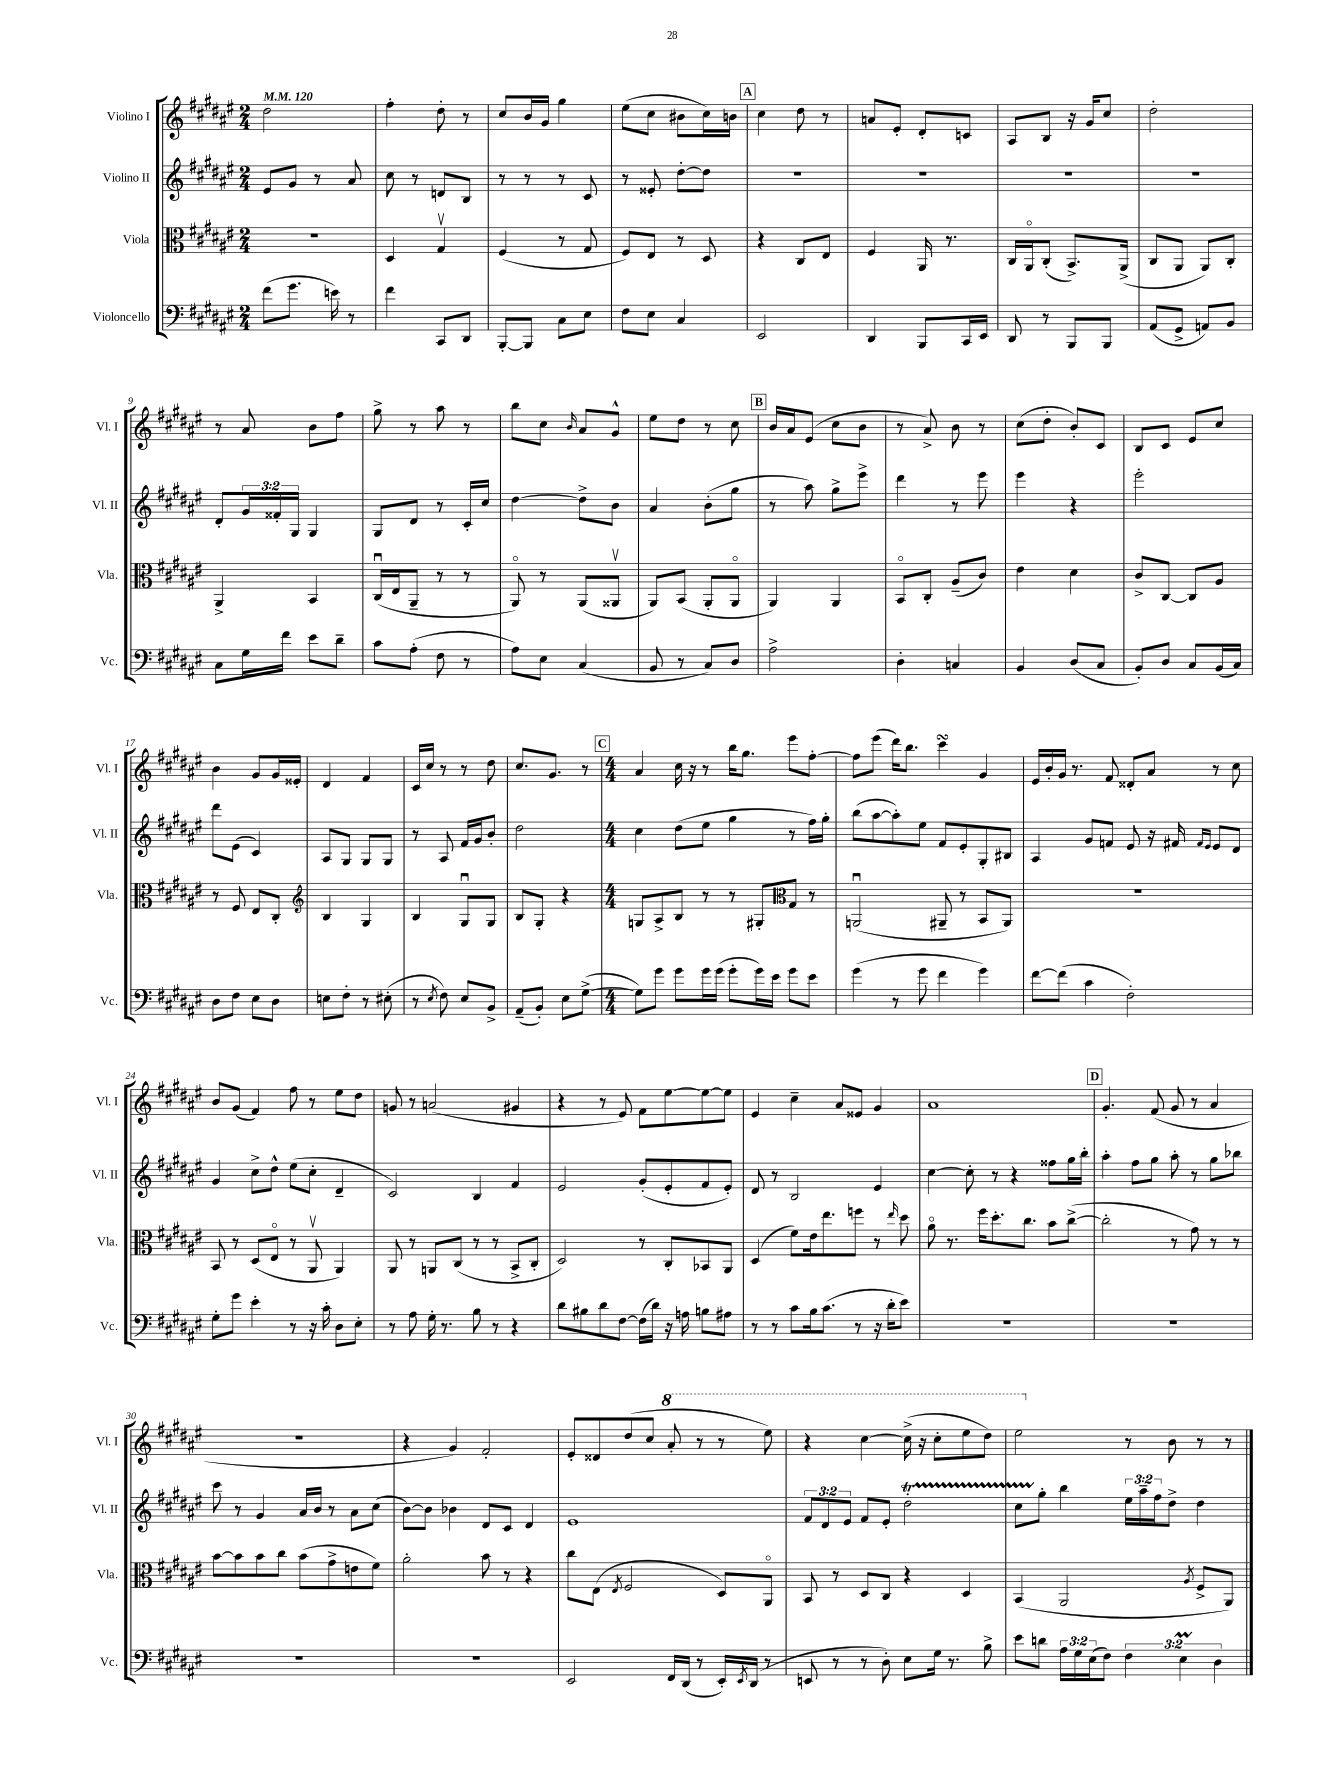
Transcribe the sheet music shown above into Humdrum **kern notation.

**kern	**kern	**kern	**kern
*part4	*part3	*part2	*part1
*staff4	*staff3	*staff2	*staff1
*I"Violoncello	*I"Viola	*I"Violino II	*I"Violino I
*I'Vc.	*I'Vla.	*I'Vl. II	*I'Vl. I
*clefF4	*clefC3	*clefG2	*clefG2
*k[f#c#g#d#a#e#]	*k[f#c#g#d#a#e#]	*k[f#c#g#d#a#e#]	*k[f#c#g#d#a#e#]
*M2/4	*M2/4	*M2/4	*M2/4
*MM120	*MM120	*MM120	*MM120
=1	=1	=1	=1
(8f#\L	2r	8e#/L	2dd#\
8.g#\J	.	8g#/J	.
.	.	8r	.
16en\)	.	.	.
8r	.	8a#/	.
=2	=2	=2	=2
4f#\	4D#/	8cc#\	4ff#'\
.	.	8r	.
8CC#/L	4G#v/	8dn/L	8dd#'\
8DD#/J	.	8B/J	8r
=3	=3	=3	=3
[8BBB'/L	(4F#/	8r	8cc#/L
8BBB/J]	.	8r	16b/L
.	.	.	16g#/JJ
8C#\L	8r	8r	4gg#\
8E#\J	8G#/	8c#/	.
=4	=4	=4	=4
8F#\L	8F#/L)	8r	(8ee#\L
8E#\J	8E#/J	8e##X'/	8cc#\J
4C#/	8r	[8dd#'\L	8b#X\L
.	8D#/	8dd#\J]	16cc#\L)
.	.	.	16bn\JJ
!!LO:REH:place=s1:t=A
=5	=5	=5	=5
2EE#/	4r	2r	4cc#\
.	8C#/L	.	8dd#\
.	8E#/J	.	8r
=6	=6	=6	=6
4DD#/	4F#/	2r	8an/L
.	.	.	8e#'/J
8BBB/L	16AA#/	.	8d#'/L
.	8.r	.	.
16CC#/L	.	.	8cn/J
16EE#/JJ	.	.	.
=7	=7	=7	=7
8DD#/	16C#/LL	2r	8A#/L
.	16AA#/J	.	.
8r	(8C#'/J	.	8B/J
8BBB/L	8.BB^/L)	.	16r
.	.	.	16g#/KL
8BBB/J	.	.	8cc#/J
.	(16AA#^/Jk	.	.
=8	=8	=8	=8
(8AA#/L	8C#/L	2r	2dd#'\
8GG#^/J	8AA#/J	.	.
8AAn/L)	8AA#/L)	.	.
8BB/J	8C#'/J	.	.
!!LO:LB:g=z
=9	=9	=9	=9
8C#\L	4AA#^/	8d#'/L	8r
16G#\L	.	24g#/L	8a#/
.	.	24f##X'/	.
16f#\JJ	.	.	.
.	.	24G#/JJ	.
8e#\L	4BB/	4G#/	8b\L
8d#~\J	.	.	8ff#\J
=10	=10	=10	=10
8c#\L	(16C#u/LL	8G#/L	8gg#^\
.	16E#/J	.	.
(8A#'\J	8AA#~/J	8d#/J	8r
8F#\	8r	8r	8aa#\
8r	8r	16c#'/LL	8r
.	.	16cc#/JJ	.
=11	=11	=11	=11
8A#\L)	8AA#/)	[4dd#\	8bb\L
8E#\J	8r	.	8cc#\J
.	.	.	16qqb/
(4C#/	(8AA#/L	8dd#^\L]	8a#/L
.	8AA##Xv/J	8b\J	8g#^^/J
=12	=12	=12	=12
8BB/	8AA#/L)	4a#/	8ee#\L
8r	(8BB/J	.	8dd#\J
8C#/L)	8AA#'/L	(8b'\L	8r
8D#/J	8AA#/J	8gg#\J	8cc#\
!!LO:REH:place=s1:t=B
=13	=13	=13	=13
2A#^\	4AA#/)	8r	16b/LL
.	.	.	16a#/J
.	.	8aa#\)	(8e#/J
.	4AA#/	8gg#^\L	8cc#\L
.	.	8eee#^\J	8b\J
=14	=14	=14	=14
4D#'\	8BB/L	4ddd#\	8r
.	8C#'/J	.	8a#^/)
4Cn/	(8A#~/L	8r	8b\
.	8c#/J)	8eee#\	8r
=15	=15	=15	=15
4BB/	4e#\	4eee#\	(8cc#\L
.	.	.	8dd#'\J
(8D#/L	4d#\	4r	8b'/L)
8C#/J	.	.	8c#/J
=16	=16	=16	=16
8BB'/L)	8c#^/L	2eee#'\	8B/L
8D#/J	[8C#/J	.	8c#/J
8C#/L	8C#/L]	.	8e#/L
(16BB/L	8A#/J	.	8cc#/J
16C#/JJ)	.	.	.
!!LO:LB:g=z
=17	=17	=17	=17
8D#\L	8r	8ddd#\L	4b\
8F#\J	8F#/	(8e#\J	.
8E#\L	8E#/L	4c#/)	8g#/L
8D#\J	8C#'/J	.	16g#/L
.	.	.	16e##X'/JJ
=18	=18	=18	=18
*	*clefG2	*	*
8En\L	4B/	8A#/L	4d#/
8F#'\J	.	8G#/J	.
8r	4G#/	8G#/L	4f#/
(8E#X'\	.	8G#/J	.
=19	=19	=19	=19
8r	4B/	8r	16c#/LL
.	.	.	16cc#/JJ
8qE#/	.	.	.
8F#\)	.	8A#/	8r
8E#/L	8G#u/L	16f#/LL	8r
.	.	16g#/J	.
8BB^/J	8G#/J	8b'/J	8dd#\
=20	=20	=20	=20
(8AA#~/L	8B/L	2dd#\	8.cc#/L
8BB'/J)	8G#'/J	.	.
.	.	.	8.g#/J
8E#\L	4r	.	.
([8G#^\J	.	.	8r
!!LO:REH:place=s1:t=C
=21	=21	=21	=21
*M4/4	*M4/4	*M4/4	*M4/4
8G#\L])	8Gn/L	4cc#\	4a#/
8g#\J	8A#^/	.	.
8g#\L	8B/J	(8dd#\L	16cc#\
.	.	.	16r
16g#\L	8r	8ee#\J	8r
(16g#\JJ	.	.	.
8g#'\L	8r	4gg#\	16bb\KL
.	.	.	8.gg#\J
16g#\L)	8G#X'/L	.	.
16e#\JJ	.	.	.
8g#\L	8G#/J	8r	8eee#\L
8e#\J	8r	16ff#\LL)	[8ff#'\J
.	.	16gg#'\JJ	.
=22	=22	=22	=22
*	*clefC3	*	*
(4g#\	(2AAnu/	(8bb\L	8ff#\L]
.	.	[8aa#\	(8eee#\J
8r	.	8aa#'\])	16ddd#\KL)
.	.	.	8.bb\J
8g#\	.	8ee#\J	.
4f#\	8AA#X~/	8f#/L	4ccc#sSSS\
.	8r	8e#'/	.
4g#\)	8BB/L	8G#'/	4g#/
.	8AA#/J)	8B#X/J	.
=23	=23	=23	=23
[8f#\L	1r	4A#/	16e#/LL
.	.	.	16b'/
(8f#\J]	.	.	16g#/JJ
.	.	.	8.r
4c#\	.	8g#/L	.
.	.	8fn/J	8f#/
2F#'\)	.	8e#/	8d##X'/L
.	.	16r	8a#/J
.	.	16f#X/	.
.	.	16qqf#/LL	.
.	.	16qqe#/JJ	.
.	.	8e#/L	8r
.	.	8d#/J	8cc#\
!!LO:LB:g=z
=24	=24	=24	=24
8G#'\L	8BB/	4g#/	8b/L
8g#\J	8r	.	(8g#/J
4e#'\	(8D#/L	8cc#^\L	4f#/)
.	8E#/J	8dd#^^\J	.
8r	8r	(8ee#\L	8ff#\
16r	8AA#v/	8cc#'\J	8r
16c#'\	.	.	.
8D#\L	4AA#/)	4d#~/	8ee#\L
8E#'\J	.	.	8dd#\J
=25	=25	=25	=25
8r	8AA#/	2c#/)	8gn/
8A#\	8r	.	8r
16G#'\	8AAn/L	.	(2an/
8.r	.	.	.
.	(8C#/J	.	.
8B\	8r	4B/	.
8r	8r	.	.
4r	8BB^/L	4f#/	4g#X/
.	8C#'/J	.	.
=26	=26	=26	=26
8d#\L	2D#/)	2e#/	4r
8B#X\	.	.	.
8d#\	.	.	8r
[8F#\J	.	.	8e#/)
(16F#\LL]	8r	(8g#'/L	8f#\L
16d#\JJ)	.	.	.
16r	8C#'/L	8e#'/	[8ee#\
16An\	.	.	.
8Bn\L	8BB-X/	8f#/	8ee#\_
8A#X\J	8AA#/J	8e#'/J)	8ee#\J]
=27	=27	=27	=27
8r	(4D#/	8d#/	4e#/
8r	.	8r	.
8c#\L	8f#\L)	2B/	4cc#~\
16B\k	16e#\k	.	.
(8.c#\J	8.ee#\	.	.
.	.	.	8a#/L
8r	8ffn\J	.	8e##X/J
16r	8r	4e#/	4g#/
16d#'\KL	.	.	.
.	16qqee#/	.	.
8e#\J)	8dd#\	.	.
=28	=28	=28	=28
1r	8a#\	[4cc#\	1a#
.	8.r	.	.
.	.	8cc#'\]	.
.	16ff#\KL	.	.
.	8.dd#'\	8r	.
.	.	4r	.
.	8.cc#\J	.	.
.	8b\L	8ff##X\L	.
.	([8cc#^\J	16gg#\L	.
.	.	16bb'\JJ	.
!!LO:REH:place=s1:t=D
=29	=29	=29	=29
1r	2cc#'\]	4aa#'\	4.g#'/
.	.	8ff#\L	.
.	.	8gg#\J	(8f#/
.	8r	8aa#'\	8g#/
.	8g#\)	8r	8r
.	8r	8gg#\L	4a#/
.	8r	8bb-X\J	.
!!LO:LB:g=z
=30	=30	=30	=30
1r	[8b\L	8ccc#\	1r
.	8b\]	8r	.
.	8b\	4g#/	.
.	8cc#\J	.	.
.	(8b\L	16a#/LL	.
.	.	16b/JJ	.
.	8g#^\	8r	.
.	8en\	8a#\L	.
.	8f#\J)	(8cc#\J	.
=31	=31	=31	=31
1r	2a#'\	[8b\L)	4r
.	.	8b\J]	.
.	.	4b-X\	4g#/)
.	8b\	8d#/L	2f#'/
.	8r	8c#/J	.
.	4r	4d#/	.
=32	=32	=32	=32
2EE#/	8cc#\L	1e#	8e#'/L
.	(8E#\J	.	8d##X/
.	8qE#/	.	.
.	2F#/	.	(8dd#/
.	.	.	8cc#/J
*	*	*	*8va
16FF#/LL	.	.	8aa#'/
(16DD#/JJ	.	.	.
8r	.	.	8r
16EE#'/LL)	8D#/L)	.	8r
8qEE#/	.	.	.
(16DD#/JJ	.	.	.
8r	8AA#/J	.	8eee#\)
=33	=33	=33	=33
8EEn/	8BB/	12f#/L	4r
.	.	12d#/	.
8r	8r	.	.
.	.	12e#/J	.
8r	8D#/L	8f#/L	[4ccc#\
8D#'\)	8C#/J	8e#'/J	.
8E#\L	4r	2dd#T'\	(16ccc#^\]
.	.	.	16r
16G#\Jk	.	.	8ccc#'\L
8.r	.	.	.
.	4D#/	.	8eee#\
8B^\	.	.	8ddd#\J)
=34	=34	=34	=34
8e#\L	(4BB/	8cc#TTT\L	2eee#\
8dn\J	.	8gg#'\J	.
24A#\LL	2AA#/	4bb\	.
24G#\	.	.	.
(24E#\J	.	.	.
8F#\J)	.	.	.
*	*	*	*X8va
6F#\	.	24ee#\LL	8r
.	.	24aa#~\	.
.	.	24ff#\J	.
.	.	8dd#^\J	8b\
6E#m\	.	.	.
.	8qA#/	.	.
.	8F#^/L	4dd#\	8r
6D#\	.	.	.
.	8AA#/J)	.	8r
==	==	==	==
*-	*-	*-	*-
